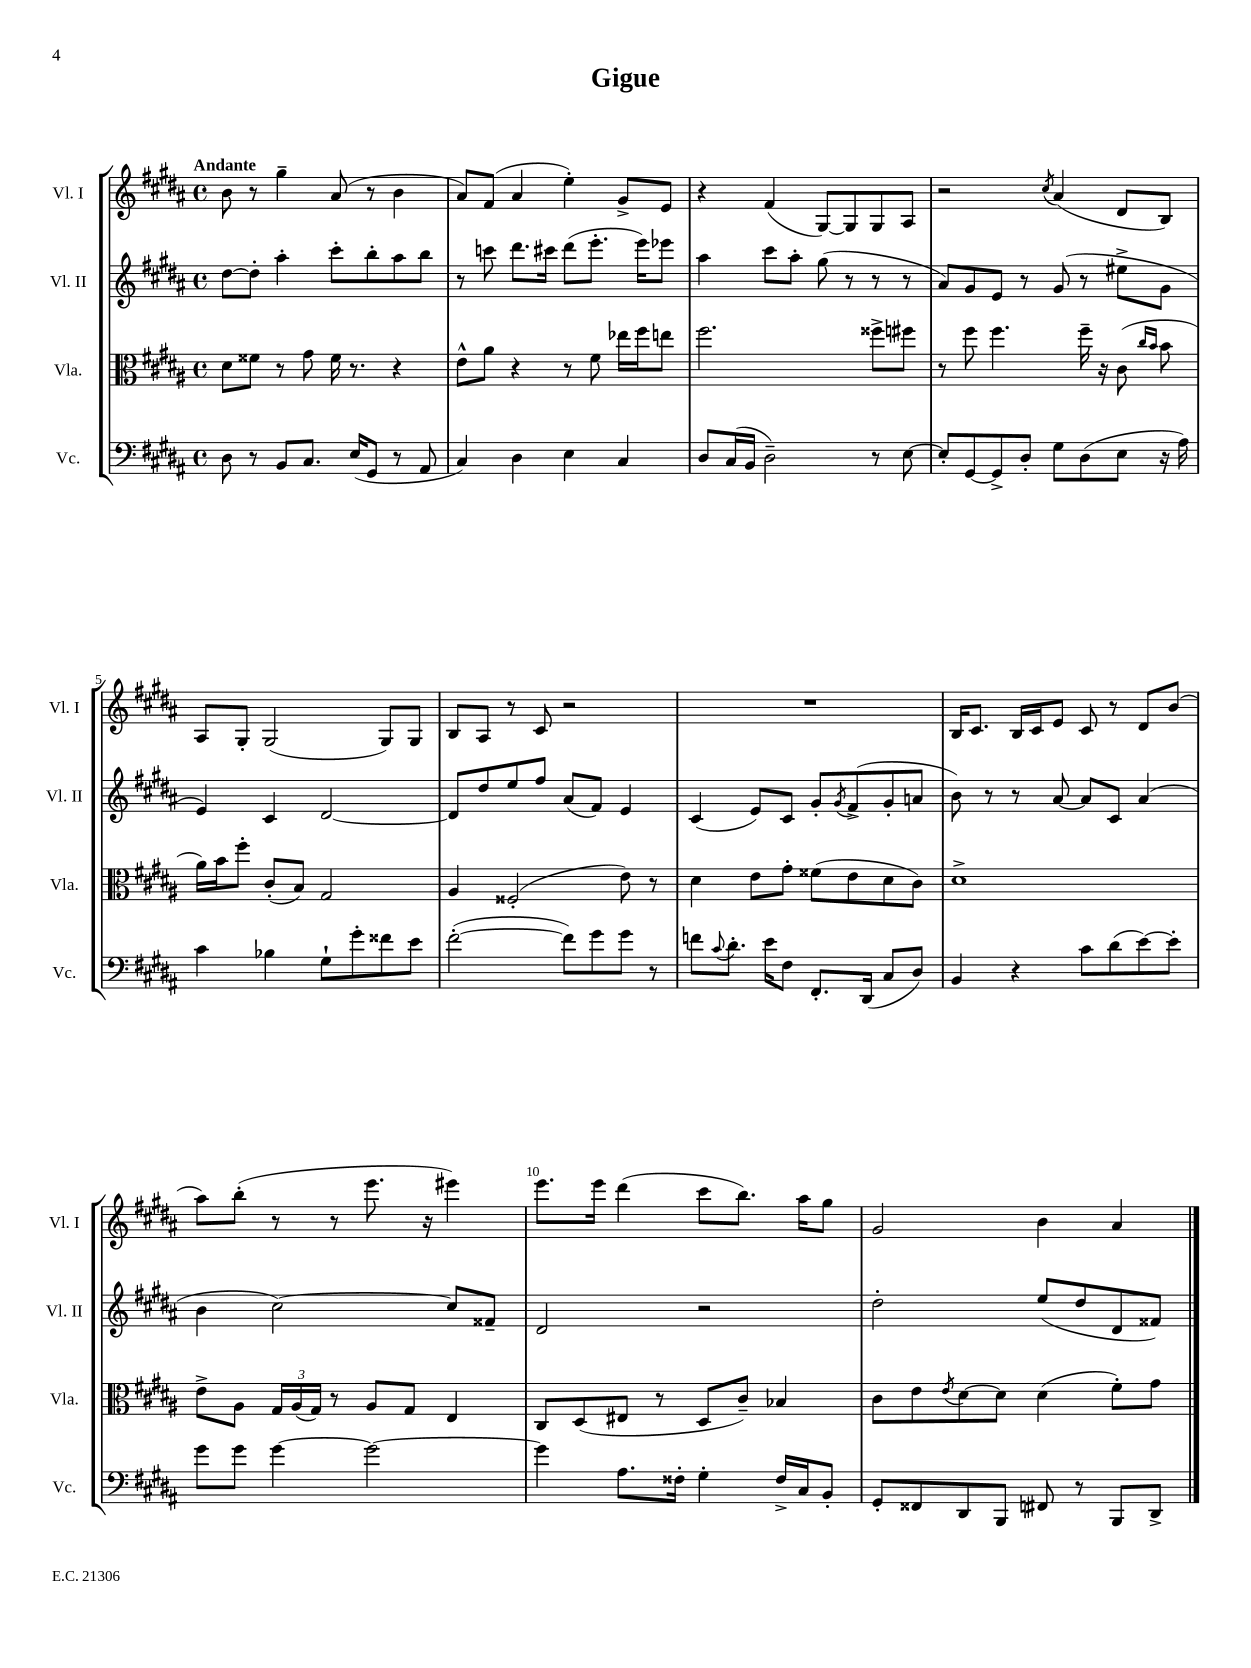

**kern	**kern	**kern	**kern
*part4	*part3	*part2	*part1
*staff4	*staff3	*staff2	*staff1
*I"Vc.	*I"Vla.	*I"Vl. II	*I"Vl. I
*I'Vc.	*I'Vla.	*I'Vl. II	*I'Vl. I
*clefF4	*clefC3	*clefG2	*clefG2
*k[f#c#g#d#a#]	*k[f#c#g#d#a#]	*k[f#c#g#d#a#]	*k[f#c#g#d#a#]
*M4/4	*M4/4	*M4/4	*M4/4
*met(c)	*met(c)	*met(c)	*met(c)
=1	=1	=1	=1
!	!	!	!LO:TX:a:B:t=Andante
8D#\	8d#\L	[8dd#\L	8b\
8r	8f##X\J	8dd#'\J]	8r
8BB/L	8r	4aa#'\	4gg#~\
8.C#/J	8g#\	.	.
.	16f##\	8ccc#'\L	(8a#/
(16E/KL	8.r	.	.
8GG#/J	.	8bb'\	8r
8r	4r	8aa#\	4b\
8AA#/	.	8bb\J	.
=2	=2	=2	=2
4C#/)	8e^^\L	8r	8a#/L)
.	8a#\J	8cccn\	(8f#/J
4D#\	4r	8.ddd#\L	4a#/
.	.	16ccc#X\Jk	.
4E\	8r	(8ddd#\L	4ee'\)
.	8f#\	8.eee'\J	.
4C#/	16ee-X\LL	.	8g#^/L
.	16ff#\J	16eee\KL)	.
.	8een\J	8eee-X\J	8e/J
=3	=3	=3	=3
8D#/L	2.ff#\	4aa#\	4r
(16C#/L	.	.	.
16BB/JJ	.	.	.
2D#~\)	.	8ccc#\L	(4f#/
.	.	8aa#'\J	.
.	.	(8gg#\	[8G#/L)
.	.	8r	8G#/]
8r	8ff##X^\L	8r	8G#/
[8E\	8ff#X\J	8r	8A#/J
=4	=4	=4	=4
8E'/L]	8r	8a#/L)	2r
[8GG#/	8ff#\	8g#/	.
8GG#^/]	4.ff#\	8e/J	.
8D#'/J	.	8r	.
.	.	.	8qcc#/
8G#\L	.	(8g#/	(4a#/
(8D#\	16ff#~\	8r	.
.	16r	.	.
8E\J	(8c#\	8ee#X^\L	8d#/L
.	16qqcc#/LL	.	.
.	16qqb/JJ	.	.
16r	8b\	8g#\J	8B/J)
16A#\)	.	.	.
!!LO:LB:g=z
=5	=5	=5	=5
4c#\	16a#\LL)	4e/)	8A#/L
.	16b\J	.	.
.	8ff#'\J	.	8G#'/J
4B-X\	(8c#'/L	4c#/	(2G#/
.	8B/J)	.	.
8G#`\L	2G#/	[2d#/	.
8g#'\	.	.	.
8f##X\	.	.	8G#/L)
8e\J	.	.	8G#/J
=6	=6	=6	=6
([2f#'\	4A#/	8d#/L]	8B/L
.	.	8dd#/	8A#/J
.	(2F##X'/	8ee/	8r
.	.	8ff#/J	8c#/
8f#\L])	.	(8a#/L	2r
8g#\	.	8f#/J)	.
8g#\J	8e\)	4e/	.
8r	8r	.	.
=7	=7	=7	=7
8fn\L	4d#\	(4c#/	1r
8qqc#/	.	.	.
8.d#'\J	.	.	.
.	8e\L	8e/L)	.
16e\KL	.	.	.
8F#\J	8g#'\J	8c#/J	.
8.FF#'/L	(8f##X\L	8g#'/L	.
.	.	8qg#/	.
.	8e\	(8f#^/	.
(16DD#/Jk	.	.	.
8C#/L	8d#\	8g#'/	.
8D#/J)	8c#\J)	8an/J	.
=8	=8	=8	=8
4BB/	1d#^	8b\)	16B/KL
.	.	.	8.c#/J
.	.	8r	.
4r	.	8r	16B/LL
.	.	.	16c#/J
.	.	[8a#/	8e/J
8c#\L	.	8a#/L]	8c#/
(8d#\	.	8c#/J	8r
[8e\)	.	(4a#/	8d#/L
8e'\J]	.	.	(8b/J
!!LO:LB:g=z
=9	=9	=9	=9
8g#\L	8e^\L	4b\	8aa#\L)
8g#\J	8A#\J	.	(8bb'\J
[4g#\	24G#/LL	[2cc#\)	8r
.	(24A#/	.	.
.	24G#/JJ)	.	.
.	8r	.	8r
2g#\_	8A#/L	.	8.eee\
.	8G#/J	.	.
.	.	.	16r
.	4E/	8cc#/L]	4eee#X\)
.	.	8f##X~/J	.
=10	=10	=10	=10
4g#\]	8C#/L	2d#/	8.eee\L
.	(8D#/	.	.
.	.	.	16eee\Jk
8.A#\L	8E#X/J	.	(4ddd#\
.	8r	.	.
16F##X'\Jk	.	.	.
4G#'\	8D#/L	2r	8ccc#\L
.	8c#~/J)	.	8.bb\J)
16F##^/LL	4B-X/	.	.
16C#/J	.	.	16aa#\KL
8BB'/J	.	.	8gg#\J
=11	=11	=11	=11
8GG#'/L	8c#\L	2dd#'\	2g#/
8FF##X/	8e\	.	.
.	8qe/	.	.
8DD#/	[8d#\	.	.
8BBB/J	8d#\J]	.	.
8FF#X/	(4d#\	(8ee/L	4b\
8r	.	8dd#/	.
8BBB/L	8f#'\L)	8d#/	4a#/
8DD#^/J	8g#\J	8f##X/J)	.
==	==	==	==
*-	*-	*-	*-
